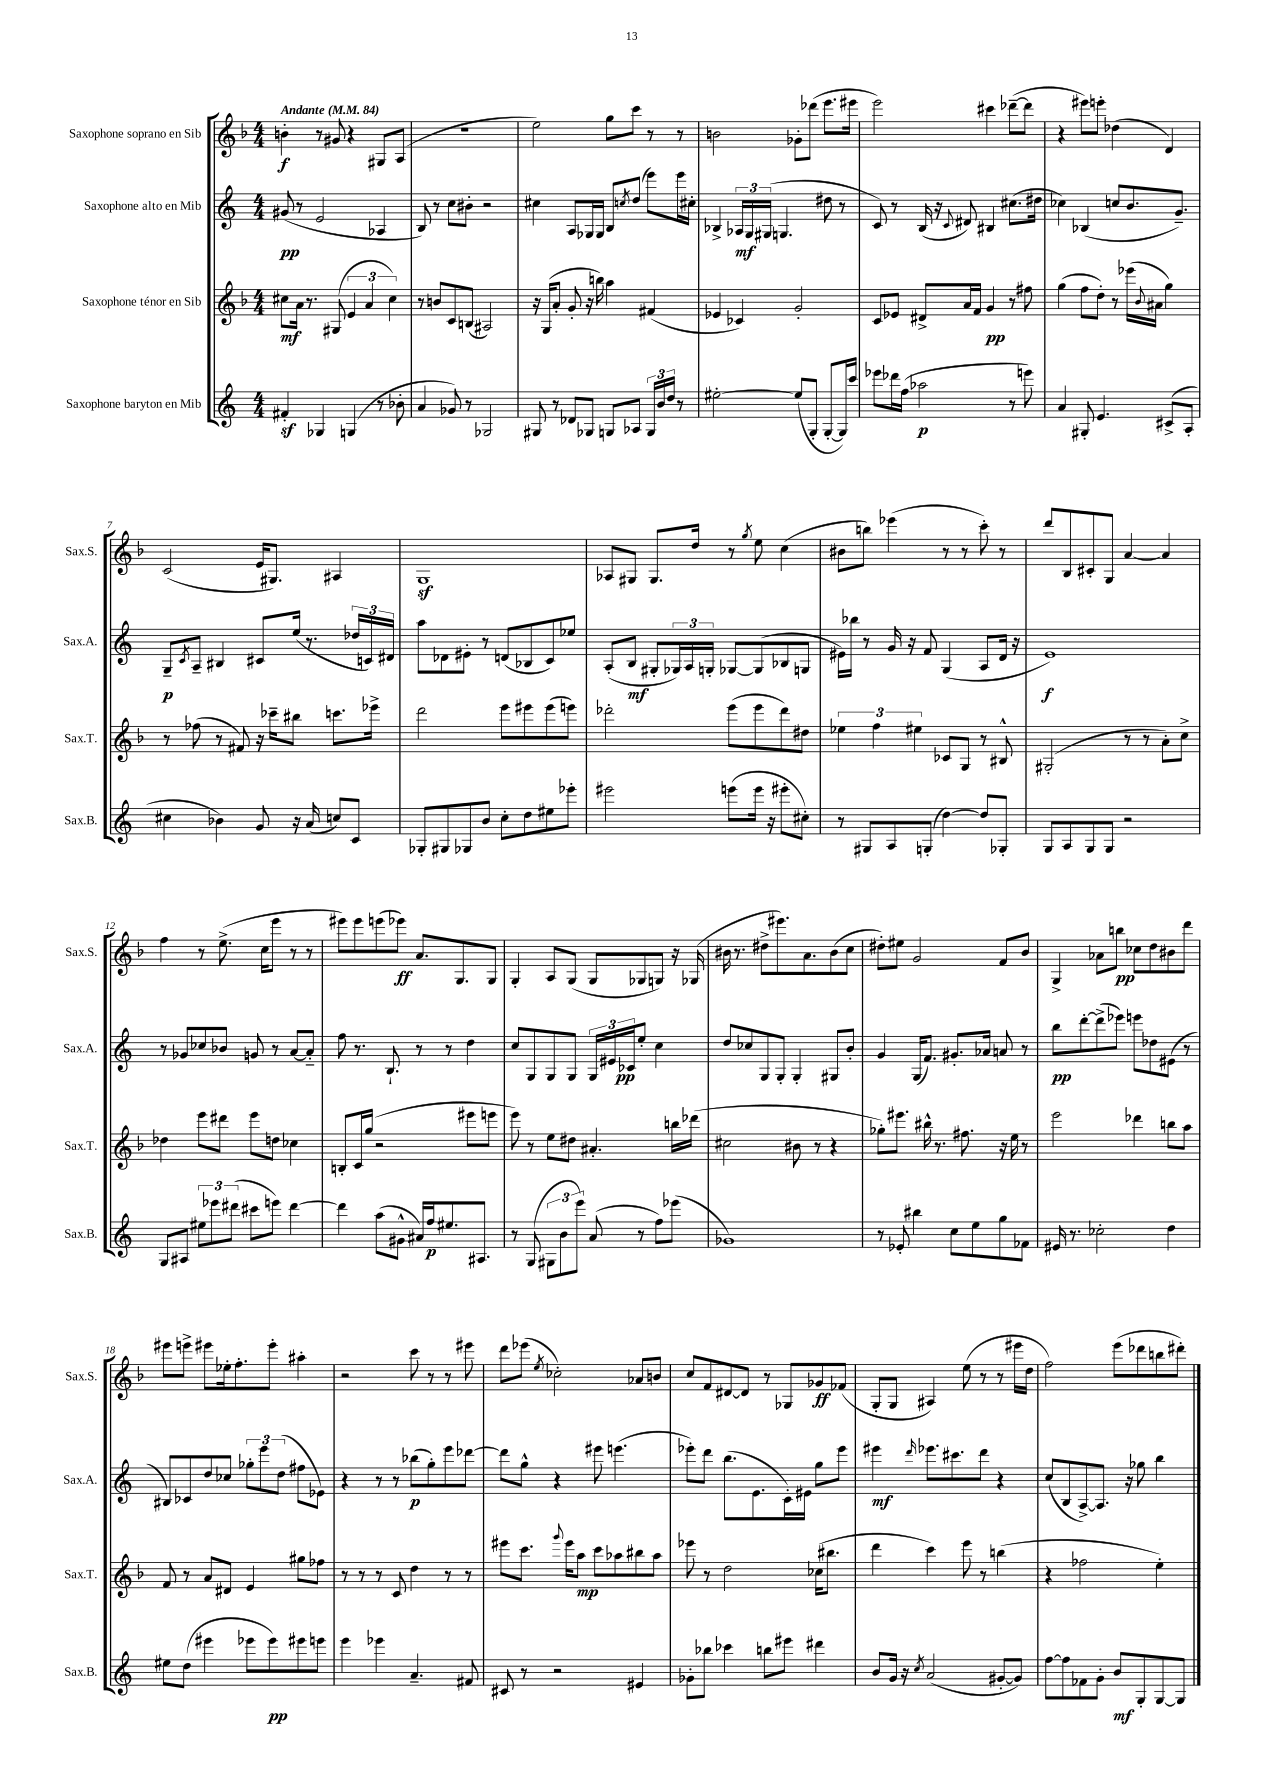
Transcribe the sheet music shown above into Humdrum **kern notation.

**kern	**kern	**kern	**kern
*staff4	*staff3	*staff2	*staff1
*clefG2	*clefG2	*clefG2	*clefG2
*k[]	*k[b-]	*k[]	*k[b-]
*M4/4	*M4/4	*M4/4	*M4/4
*MM84	*MM84	*MM84	*MM84
4f#'/	8cc#\L	(8g#/	4b'\
.	16a\Jk	8r	.
.	8.r	.	.
4G-/	.	2e/	8r
.	(8G#/	.	8g#/
(4G/	6e/	.	4r
.	6a/	.	.
8r	.	4A-/	8G#/L
.	6cc#\)	.	.
8b-'\	.	.	(8A/J
=	=	=	=
4a/	8r	8B/)	1r
.	8b/L	8r	.
8g-/)	8c/	8cc\L	.
8r	(8B/J	8b#'\J	.
2G-/	2A#/)	2r	.
=	=	=	=
8G#/	16r	4cc#\	2ee\)
.	(16G/LK	.	.
8r	8a'/J	.	.
8d-/L	8g'/	8A/L	.
8G-/J	16r	16G-/L	.
.	16bb\)	16G-/JJ	.
8G/L	4aa\	8B/L	8gg\L
.	.	8qcc/	.
8A-/J	.	(8dd/J	8ccc\J
24G/LL	(4f#/	8eee\L)	8r
24b/	.	.	.
24dd/JJ	.	.	.
8r	.	16eee\L	8r
.	.	16cc#'\JJ	.
=	=	=	=
[2ee#'\	4e-/	4B-^/	2b\
.	4c-/)	24A-/LL	.
.	.	24G/	.
.	.	(24G#/JJ	.
.	.	4.G/	.
(8ee#/]L	2g'/	.	8g-'\L
8G'/J	.	.	(8ddd-\J
[8G'/L	.	8dd#\	8.eee\L
16G/]L)	.	8r	.
16ccc/JJ	.	.	16eee#\Jk
=	=	=	=
8eee-\L	8c/L	8c/)	2eee\)
16ddd-\L	8e-/J	8r	.
(16ff\JJ	.	.	.
2aa-\	8d#^/L	(16B/	.
.	.	16r	.
.	.	8qqc/	.
.	16a/L	8d#/)	.
.	16f/JJ	.	.
.	4g/	4B#/	4ccc#\
8r	8r	(8.cc#\L	([8ddd-~\L
8eee\)	8ff#\	.	8ddd-\]J
.	.	16dd#\Jk	.
=	=	=	=
4a/	(4gg\	4cc-\)	4r
8G#'/	8ff\L	(4B-/	8eee#\L)
4.e/	8dd'\J)	.	8eee'\J
.	8r	8cc/L	(4dd-\
.	(16eee-\LL	8.b/	.
.	8qqb-/	.	.
.	16a#\JJ	.	.
(8c#^/L	4gg\)	.	4d/)
.	.	8.g~/J)	.
8A'/J	.	.	.
=	=	=	=
4cc#\	8r	8G~/L	(2c/
.	.	8qc/	.
.	(8ff-\	8A~/J	.
4b-\)	8r	4B#/	.
.	8f#/)	.	.
8g/	16r	8c#/L	16e/LK
.	16ccc-~\LK	.	8.G#/J)
16r	8bb#\J	(16ee/Jk	.
(16a/	.	8.r	.
8cc/L)	8.ccc\L	.	4A#/
8c/J	.	24dd-/LL	.
.	.	24c/)	.
.	16eee-^\Jk	.	.
.	.	24d#/JJ	.
=	=	=	=
8G-'/L	2ddd\	8aa\L	1G
8G#/	.	8d-\	.
8G-/	.	8e#'\J	.
8b/J	.	8r	.
8cc'\L	8eee\L	(8d/L	.
8dd\	8eee#\	8B-/	.
8ee#\	(8eee#\	8c/)	.
8eee-'\J	8eee\J)	8ee-/J	.
=	=	=	=
2eee#\	2ddd-'\	(8A'/L	8A-/L
.	.	8B/J	8G#/J
.	.	8G#'/L	8.G#/L
.	.	24G-/L)	.
.	.	24A/	.
.	.	.	16dd/Jk
.	.	24G'/JJ	.
(8eee\L	(8eee\L	[8G-/L	8r
.	.	.	8qgg/
16eee\Jk	8eee\	(8G-/]	8ee\
16r	.	.	.
8eee#'\L	8ddd-\)	8B-/	(4cc\
8cc#'\J)	8dd#\J	8G/J	.
=	=	=	=
8r	6ee-\	16e#\LL)	8b#\L
.	.	16bb-\JJ	.
8G#/L	.	8r	8bb\J)
.	6ff\	.	.
8A/	.	16g/	(4eee-\
.	.	16r	.
.	6ee#\	.	.
(8G'/J	.	8f/	.
[4dd\)	8c-/L	(4G/	8r
.	8G/J	.	8r
8dd/]L	8r	8A/L	8ccc'\)
8G-'/J	8B#^^/	16d/Jk	8r
.	.	16r	.
=	=	=	=
8G/L	(2G#'/	1e)	8ddd/L
8A/	.	.	8B-/
8G/	.	.	8c#'/
8G/J	.	.	8G/J
2r	8r	.	[4a/
.	8r	.	.
.	8a'\L)	.	4a/]
.	8cc^\J	.	.
=	=	=	=
8G/L	4dd-\	8r	4ff\
8A#/J	.	8g-/L	.
12ee#\L	8eee\L	8cc-/	8r
12eee-\	.	.	.
.	8ddd#\J	8b-/J	(8.ee^\
(12ddd#\J	.	.	.
8ccc#\L	8eee\L	8g/	.
.	.	.	16cc\LK
8eee\J)	8dd\J	8r	8eee\J
[4ddd#\	4cc-\	[8a/L	8r
.	.	8a'~/]J	8r
=	=	=	=
4ddd#\]	8B'/L	8ff\	8eee#\L)
.	16c/L	8.r	8eee#\
.	(16gg/JJ	.	.
(8aa\L	2r	.	(8eee\
.	.	8.B`/	.
8g#^^\J	.	.	8eee-\J)
16a#/LL)	.	8r	8.a/L
16ff/J	.	.	.
8.ee#/	.	8r	.
.	.	.	8.G/
.	8eee#\L	4dd\	.
8.A#/J	.	.	.
.	8eee\J	.	8G/J
=	=	=	=
8r	8eee\)	8cc/L	4G'/
(8G/	8r	8G/	.
12G#\L	8ee\L	8G/	8A/L
12b\	.	.	.
.	8dd#\J	8G/J	(8G/J
12eee\J)	.	.	.
(8a/	4.a#'/	24G/LL	8G/L
.	.	24e#/	.
.	.	24c-/J	.
8r	.	8ee'/J	8G-/
8ff\L)	.	4cc\	8G/J)
(8eee-\J	16bb\LL	.	16r
.	(16ddd-\JJ	.	(16G-/
=	=	=	=
1g-)	2cc#\	8dd/L	16b#\
.	.	.	8.r
.	.	8cc-/	.
.	.	8G/	8dd#^\L
.	.	8G'/J	8.eee#\)
.	8b#\	4G'/	.
.	.	.	8.a\
.	8r	.	.
.	4r	8G#/L	(8b#\
.	.	8b'/J	8cc\J
=	=	=	=
8r	8gg-'\L)	4g/	8dd#'\L)
8e-'/	8.eee#\J	.	8ee#\J
4bb#\	.	(16G/LK	2g/
.	16bb#^^\	8.f/J)	.
.	8.r	.	.
8cc\L	.	8.g#'/L	.
.	8.ff#\	.	.
8ee\	.	.	.
.	.	16a-/Jk	.
8gg\	16r	8a/	8f/L
.	16ee\	.	.
8f-\J	8r	8r	8b-/J
=	=	=	=
16e#/	2eee\	8bb\L	4G^/
8.r	.	.	.
.	.	[8ddd'\	.
2cc-'\	.	(8ddd^\]	8a-\L
.	.	8eee-\J)	8bb\J
.	4ddd-\	8eee\L	8cc-\L
.	.	8dd-\	8dd\
4dd\	8bb\L	(8e#\J	8b#\
.	8aa\J	8r	8ddd\J
=	=	=	=
8ee#\L	8f/	8B#/L)	8eee#\L
(8dd\J	8r	8c-/	8eee^\J
4eee#\	8a/L	8dd/	8eee#\L
.	8d#/J	8cc-/J	16ee-'\k
.	.	.	8.ff'\
8eee-\L	4e/	12gg-'\L	.
.	.	12eee\	.
8eee-\)	.	.	8eee#'\J
.	.	(12dd\J	.
8eee#\	8gg#\L	8ff#\L	4aa#'\
8eee\J	8ff-\J	8e-\J)	.
=	=	=	=
4eee\	8r	4r	2r
.	8r	.	.
4eee-\	8r	8r	.
.	8c/	8r	.
4.a~/	4dd\	(8bb-\L	8ccc\
.	.	8gg'\)	8r
.	8r	8eee\	8r
8f#/	8r	[8ddd-\J	8eee#\
=	=	=	=
8c#/	8eee#\L	8ddd-\]L	8ddd\L
8r	8.ccc\J	8gg^^\J	(8eee-\J
.	.	.	8qee/
2r	.	4r	2cc-'\)
.	8qqggg/	.	.
.	16eee#\LK	.	.
.	8aa\J	.	.
.	8ccc\L	8eee#\	.
.	8aa-\	(4.eee\	.
4e#/	8bb#\	.	8a-/L
.	8aa-\J	.	8b/J
=	=	=	=
8g-'\L	8eee-\	8eee-'\L)	8cc/L
8bb-\J	8r	8ddd\J	8f/
4ccc-\	2dd\	(8.bb\L	[8d#/
.	.	.	8d#/]J
.	.	8.e\	.
8bb\L	.	.	8r
8eee#\J	.	16c'\L)	8G-/L
.	.	16e#\JJ	.
4ddd#\	(16cc-\LK	8gg\L	8g-/
.	8.bb#\J	.	.
.	.	8eee-\J	(8f-/J
=	=	=	=
8b/L	4ddd\	4eee#\	8G'/L
16g/Jk	.	.	8G/J
16r	.	.	.
8qcc/	.	16qqddd/	.
(2a/	4ccc\)	8.eee-\L	4A#/)
.	.	8.ccc#\	.
.	8eee\	.	(8ee\
.	8r	8ddd\J	8r
[8g#'/L	(4bb\	4r	8r
8g#/]J)	.	.	16eee#\LL
.	.	.	16dd\JJ
=	=	=	=
[8ff\L	4r	(8cc/L	2ff\)
8ff\]	.	8B/	.
8f-\	2ff-\	[8A^/)	.
8g'\J	.	8.A/]J	.
8b/L	.	.	(8eee\L
.	.	16r	.
8G'/	.	8gg-\	8ddd-\
[8G/	4ee'\)	4bb\	8bb\
8G/]J	.	.	8ddd#'\J)
==	==	==	==
*-	*-	*-	*-
